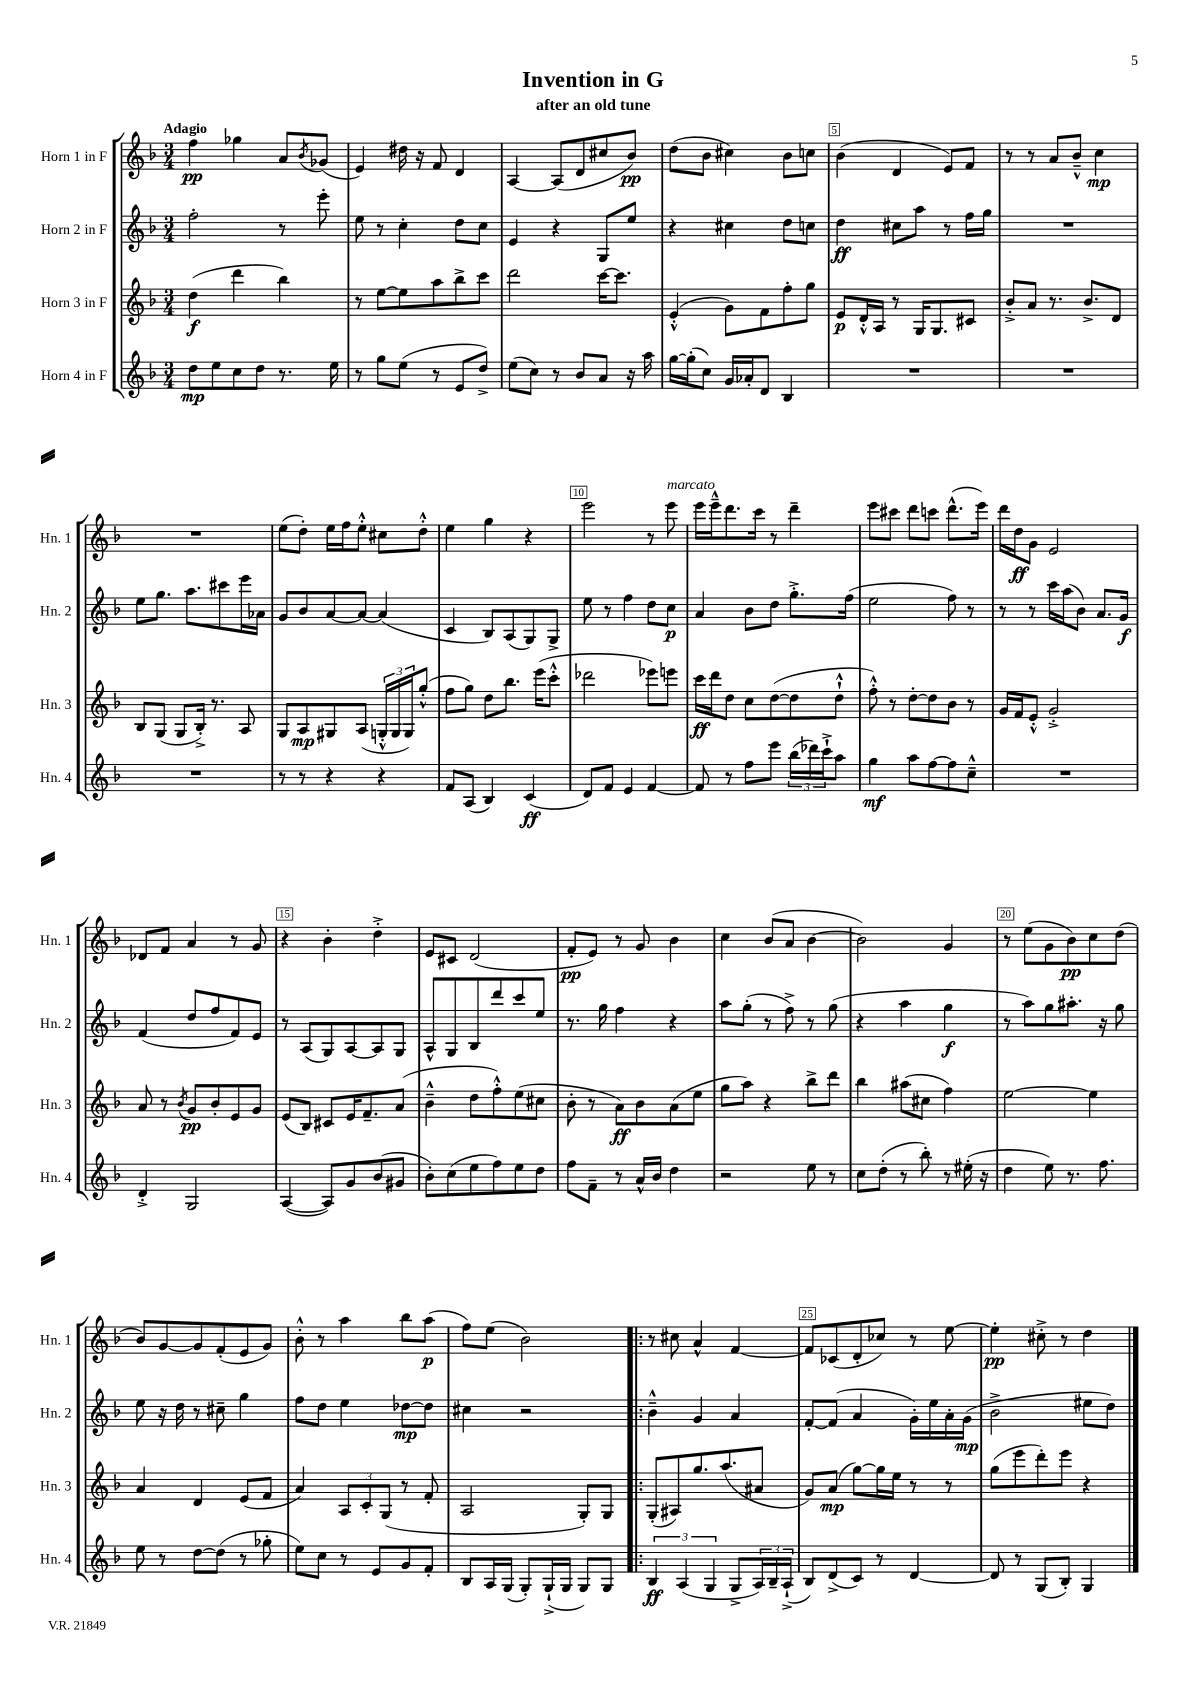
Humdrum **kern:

**kern	**dynam	**kern	**dynam	**kern	**dynam	**kern	**dynam
*part4	*part4	*part3	*part3	*part2	*part2	*part1	*part1
*staff4	*staff4	*staff3	*staff3	*staff2	*staff2	*staff1	*staff1
*I"Horn 4 in F	*	*I"Horn 3 in F	*	*I"Horn 2 in F	*	*I"Horn 1 in F	*
*I'Hn. 4	*	*I'Hn. 3	*	*I'Hn. 2	*	*I'Hn. 1	*
*clefG2	*	*clefG2	*	*clefG2	*	*clefG2	*
*k[b-]	*	*k[b-]	*	*k[b-]	*	*k[b-]	*
*M3/4	*	*M3/4	*	*M3/4	*	*M3/4	*
=1	=1	=1	=1	=1	=1	=1	=1
!	!	!	!	!	!	!LO:TX:a:B:t=Adagio	!
8dd\L	mp	(4dd\	f	2ff'\	.	4ff\	pp
8ee\	.	.	.	.	.	.	.
8cc\	.	4ddd\	.	.	.	4gg-X\	.
8dd\J	.	.	.	.	.	.	.
8.r	.	4bb-\)	.	8r	.	8a/L	.
.	.	.	.	.	.	8qb-/	.
.	.	.	.	8eee'\	.	(8g-X/J	.
16ee\	.	.	.	.	.	.	.
=2	=2	=2	=2	=2	=2	=2	=2
8r	.	8r	.	8ee\	.	4e/)	.
8gg\L	.	[8ee\L	.	8r	.	.	.
(8ee\J	.	8ee\]	.	4cc'\	.	16dd#X\	.
.	.	.	.	.	.	16r	.
8r	.	8aa\	.	.	.	8f/	.
8e/L	.	8bb-^\	.	8dd\L	.	4d/	.
8dd^/J)	.	8ccc\J	.	8cc\J	.	.	.
=3	=3	=3	=3	=3	=3	=3	=3
(8ee\L	.	2ddd\	.	4e/	.	[4A/	.
8cc\J)	.	.	.	.	.	.	.
8r	.	.	.	4r	.	(8A/L]	.
8b-/L	.	.	.	.	.	8d/	.
8a/J	.	[16ccc\KL	.	8G/L	.	8cc#X/	.
.	.	8.ccc\J]	.	.	.	.	.
16r	.	.	.	8ee/J	.	8b-/J)	pp
16aa\	.	.	.	.	.	.	.
=4	=4	=4	=4	=4	=4	=4	=4
[16gg\LL	.	(4e'^^/	.	4r	.	(8dd\L	.
(16gg'\J]	.	.	.	.	.	.	.
8cc\J)	.	.	.	.	.	8b-\J	.
16g/LL	.	8g\L)	.	4cc#X\	.	4cc#X\)	.
16a-X'/J	.	.	.	.	.	.	.
8d/J	.	8f\	.	.	.	.	.
4B-/	.	8ff'\	.	8dd\L	.	8b-\L	.
.	.	8gg\J	.	8ccn\J	.	8ccn\J	.
=5	=5	=5	=5	=5	=5	=5	=5
2.r	.	8e/L	p	4dd\	ff	(4b-\	.
.	.	16d'^^/L	.	.	.	.	.
.	.	16A/JJ	.	.	.	.	.
.	.	8r	.	8cc#X\L	.	4d/	.
.	.	16G/KL	.	8aa\J	.	.	.
.	.	8.G/	.	.	.	.	.
.	.	.	.	8r	.	8e/L)	.
.	.	8c#X/J	.	16ff\LL	.	8f/J	.
.	.	.	.	16gg\JJ	.	.	.
=6	=6	=6	=6	=6	=6	=6	=6
2.r	.	8b-'^/L	.	2.r	.	8r	.
.	.	8a/J	.	.	.	8r	.
.	.	8.r	.	.	.	8a/L	.
.	.	.	.	.	.	8b-~^^/J	.
.	.	8.b-^/L	.	.	.	.	.
.	.	.	.	.	.	4cc\	mp
.	.	8d/J	.	.	.	.	.
!!LO:LB:g=z
=7	=7	=7	=7	=7	=7	=7	=7
2.r	.	8B-/L	.	8ee\L	.	2.r	.
.	.	(8G/J	.	8.gg\J	.	.	.
.	.	8G/L	.	.	.	.	.
.	.	.	.	8.aa\L	.	.	.
.	.	16B-'^/Jk)	.	.	.	.	.
.	.	8.r	.	.	.	.	.
.	.	.	.	8ccc#X\	.	.	.
.	.	8A/	.	16eee\L	.	.	.
.	.	.	.	16a-X\JJ	.	.	.
=8	=8	=8	=8	=8	=8	=8	=8
8r	.	8G/L	.	8g/L	.	(8ee\L	.
8r	.	8A/	mp	8b-/	.	8dd'\J)	.
4r	.	8G#X/	.	[8a/	.	16ee\LL	.
.	.	.	.	.	.	16ff\J	.
.	.	(8A/J	.	8a/J_	.	8ee'^^\J	.
4r	.	24Gn'^^/LL	.	(4a/]	.	8cc#X\L	.
.	.	24G/	.	.	.	.	.
.	.	24G/J)	.	.	.	.	.
.	.	(8gg'^^/J	.	.	.	8dd'^^\J	.
=9	=9	=9	=9	=9	=9	=9	=9
8f/L	.	8ff\L	.	4c/	.	4ee\	.
(8A/J	.	8gg\J)	.	.	.	.	.
4B-/)	.	8dd\L	.	8B-/L)	.	4gg\	.
.	.	8.bb-\J	.	(8A/	.	.	.
(4c/	ff	.	.	8G/)	.	4r	.
.	.	(16eee\KL	.	.	.	.	.
.	.	8ccc'^^\J	.	8G^/J	.	.	.
=10	=10	=10	=10	=10	=10	=10	=10
8d/L)	.	2ddd-X\	.	8ee\	.	2eee\	.
8f/J	.	.	.	8r	.	.	.
4e/	.	.	.	4ff\	.	.	.
[4f/	.	8eee-X\L)	.	8dd\L	.	8r	.
!	!	!	!	!	!	!LO:TX:a:i:t=marcato	!
.	.	8eeen\J	.	8cc\J	p	8eee\	.
=11	=11	=11	=11	=11	=11	=11	=11
8f/]	.	16ccc\LL	ff	4a/	.	16eee\LL	.
.	.	16ddd\J	.	.	.	16eee~^^\J	.
8r	.	8dd\J	.	.	.	8.ddd\	.
8ff\L	.	8cc\L	.	8b-\L	.	.	.
.	.	.	.	.	.	16ccc\Jk	.
8eee\J	.	([8dd\	.	8dd\J	.	8r	.
(24bb-\LL	.	8dd\]	.	8.gg'^\L	.	4ddd~\	.
24ddd-X\)	.	.	.	.	.	.	.
24ccc`^\J	.	.	.	.	.	.	.
8aa\J	.	8dd`^^\J	.	.	.	.	.
.	.	.	.	(16ff\Jk	.	.	.
=12	=12	=12	=12	=12	=12	=12	=12
4gg\	mf	8ff'^^\)	.	2ee\	.	8eee\L	.
.	.	8r	.	.	.	8ccc#X\J	.
8aa\L	.	[8dd'\L	.	.	.	8ddd\L	.
[8ff\	.	8dd\]	.	.	.	8cccn\J	.
8ff\]	.	8b-\J	.	8ff\)	.	(8.ddd^^\L	.
8cc~^^\J	.	8r	.	8r	.	.	.
.	.	.	.	.	.	16eee\Jk)	.
=13	=13	=13	=13	=13	=13	=13	=13
2.r	.	16g/LL	.	8r	.	16ddd\LL	.
.	.	16f/J	.	.	.	16dd\J	ff
.	.	8e'^^/J	.	8r	.	8g\J	.
.	.	2g'^/	.	16ccc\LL	.	2e/	.
.	.	.	.	(16aa\J	.	.	.
.	.	.	.	8b-\J)	.	.	.
.	.	.	.	8.a/L	.	.	.
.	.	.	.	16g/Jk	f	.	.
!!LO:LB:g=z
=14	=14	=14	=14	=14	=14	=14	=14
4d'^/	.	8a/	.	(4f/	.	8d-X/L	.
.	.	8r	.	.	.	8f/J	.
.	.	8qb-/	.	.	.	.	.
2G/	.	8g/L	pp	8dd/L	.	4a/	.
.	.	8b-'/	.	8ff/	.	.	.
.	.	8e/	.	8f/)	.	8r	.
.	.	8g/J	.	8e/J	.	8g/	.
=15	=15	=15	=15	=15	=15	=15	=15
([4A/	.	(8e/L	.	8r	.	4r	.
.	.	8B-/J)	.	(8A/L	.	.	.
8A/L])	.	8c#X/L	.	8G/)	.	4b-'\	.
8g/	.	16e/K	.	[8A/	.	.	.
.	.	8.f~/	.	.	.	.	.
(8b-/	.	.	.	8A/]	.	4dd'^\	.
8g#X/J	.	(8a/J	.	8G/J	.	.	.
=16	=16	=16	=16	=16	=16	=16	=16
8b-'\L)	.	4b-~^^\	.	8A^^/L	.	8e/L	.
(8cc\	.	.	.	8G/	.	8c#X/J	.
8ee\	.	8dd\L	.	8B-/	.	(2d/	.
8ff\)	.	8ff'^^\)	.	8ddd/	.	.	.
8ee\	.	(8ee\	.	8ccc/	.	.	.
8dd\J	.	8cc#X\J	.	8ee/J	.	.	.
=17	=17	=17	=17	=17	=17	=17	=17
8ff\L	.	8b-'\	.	8.r	.	8f'/L	pp
8f~\J	.	8r	.	.	.	8e/J)	.
.	.	.	.	16gg\	.	.	.
8r	.	8a\L)	ff	4ff\	.	8r	.
16a^^/LL	.	8b-\	.	.	.	8g/	.
16b-/JJ	.	.	.	.	.	.	.
4dd\	.	(8a\	.	4r	.	4b-\	.
.	.	8ee\J	.	.	.	.	.
=18	=18	=18	=18	=18	=18	=18	=18
2r	.	8gg\L	.	8aa\L	.	4cc\	.
.	.	8aa\J)	.	(8gg'\J	.	.	.
.	.	4r	.	8r	.	(8b-/L	.
.	.	.	.	8ff^\)	.	8a/J	.
8ee\	.	8bb-^\L	.	8r	.	[4b-\	.
8r	.	8ddd\J	.	(8gg\	.	.	.
=19	=19	=19	=19	=19	=19	=19	=19
8cc\L	.	4bb-\	.	4r	.	2b-\])	.
(8dd'\J	.	.	.	.	.	.	.
8r	.	(8aa#X\L	.	4aa\	.	.	.
8bb-'\)	.	8cc#X\J	.	.	.	.	.
8r	.	4ff\)	.	4gg\	f	4g/	.
(16ee#X'\	.	.	.	.	.	.	.
16r	.	.	.	.	.	.	.
=20	=20	=20	=20	=20	=20	=20	=20
4dd\	.	[2ee\	.	8r	.	8r	.
.	.	.	.	8aa\L)	.	(8ee\L	.
8ee\)	.	.	.	8gg\	.	8g\	.
8.r	.	.	.	8.aa#X'\J	.	8b-\)	pp
.	.	4ee\]	.	.	.	8cc\	.
8.ff\	.	.	.	16r	.	.	.
.	.	.	.	8gg\	.	(8dd\J	.
!!LO:LB:g=z
=21	=21	=21	=21	=21	=21	=21	=21
8ee\	.	4a/	.	8ee\	.	8b-/L)	.
8r	.	.	.	16r	.	[8g/	.
.	.	.	.	16dd\	.	.	.
[8dd\L	.	4d/	.	8r	.	8g/]	.
(8dd\J]	.	.	.	8cc#X~\	.	(8f'/	.
8r	.	(8e/L	.	4gg\	.	8e/	.
8gg-X'\	.	8f/J	.	.	.	8g/J)	.
=22	=22	=22	=22	=22	=22	=22	=22
8ee\L)	.	4a/)	.	8ff\L	.	8b-'^^\	.
8cc\J	.	.	.	8dd\J	.	8r	.
8r	.	12A/L	.	4ee\	.	4aa\	.
.	.	12c'/	.	.	.	.	.
8e/L	.	.	.	.	.	.	.
.	.	(12G/J	.	.	.	.	.
8g/	.	8r	.	[8dd-X\L	mp	8bb-\L	.
8f'/J	.	8f'/	.	8dd-\J]	.	(8aa\J	p
=23	=23	=23	=23	=23	=23	=23	=23
8B-/L	.	2A/	.	4cc#X\	.	8ff\L)	.
16A/L	.	.	.	.	.	(8ee\J	.
(16G/JJ	.	.	.	.	.	.	.
8G'/L)	.	.	.	2r	.	2b-\)	.
(16G`^/L	.	.	.	.	.	.	.
16G/JJ	.	.	.	.	.	.	.
8G/L)	.	8G'/L)	.	.	.	.	.
8G/J	.	8G/J	.	.	.	.	.
=24!|:	=24!|:	=24!|:	=24!|:	=24!|:	=24!|:	=24!|:	=24!|:
6B-/	ff	(8G'/L	.	4b-~^^\	.	8r	.
.	.	8A#X/)	.	.	.	8cc#X\	.
(6A/	.	.	.	.	.	.	.
.	.	8.gg/	.	4g/	.	4a^^/	.
6G/	.	.	.	.	.	.	.
.	.	(8.aa/	.	.	.	.	.
8G^/L	.	.	.	4a/	.	[4f/	.
24A/L)	.	8a#X/J	.	.	.	.	.
24B-~/	.	.	.	.	.	.	.
(24A`^/JJ	.	.	.	.	.	.	.
=25	=25	=25	=25	=25	=25	=25	=25
8B-/L)	.	8g/L)	.	[8f'/L	.	8f/L]	.
(8d^/	.	(8a/J	mp	(8f/J]	.	(8c-X/	.
8c/J)	.	[8gg\L)	.	4a/	.	8d'/	.
8r	.	16gg\L]	.	.	.	8cc-X/J)	.
.	.	16ee\JJ	.	.	.	.	.
[4d/	.	8r	.	16g'\LL)	.	8r	.
.	.	.	.	16ee\	.	.	.
.	.	8r	.	16a'\	.	[8ee\	.
.	.	.	.	(16g\JJ	mp	.	.
=26	=26	=26	=26	=26	=26	=26	=26
8d/]	.	(8gg\L	.	2b-^\	.	4ee'\]	pp
8r	.	8eee\	.	.	.	.	.
(8G/L	.	8ddd'\)	.	.	.	8cc#X'^\	.
8B-'/J)	.	8eee\J	.	.	.	8r	.
4G/	.	4r	.	8ee#X\L	.	4dd\	.
.	.	.	.	8dd\J)	.	.	.
==	==	==	==	==	==	==	==
*-	*-	*-	*-	*-	*-	*-	*-
